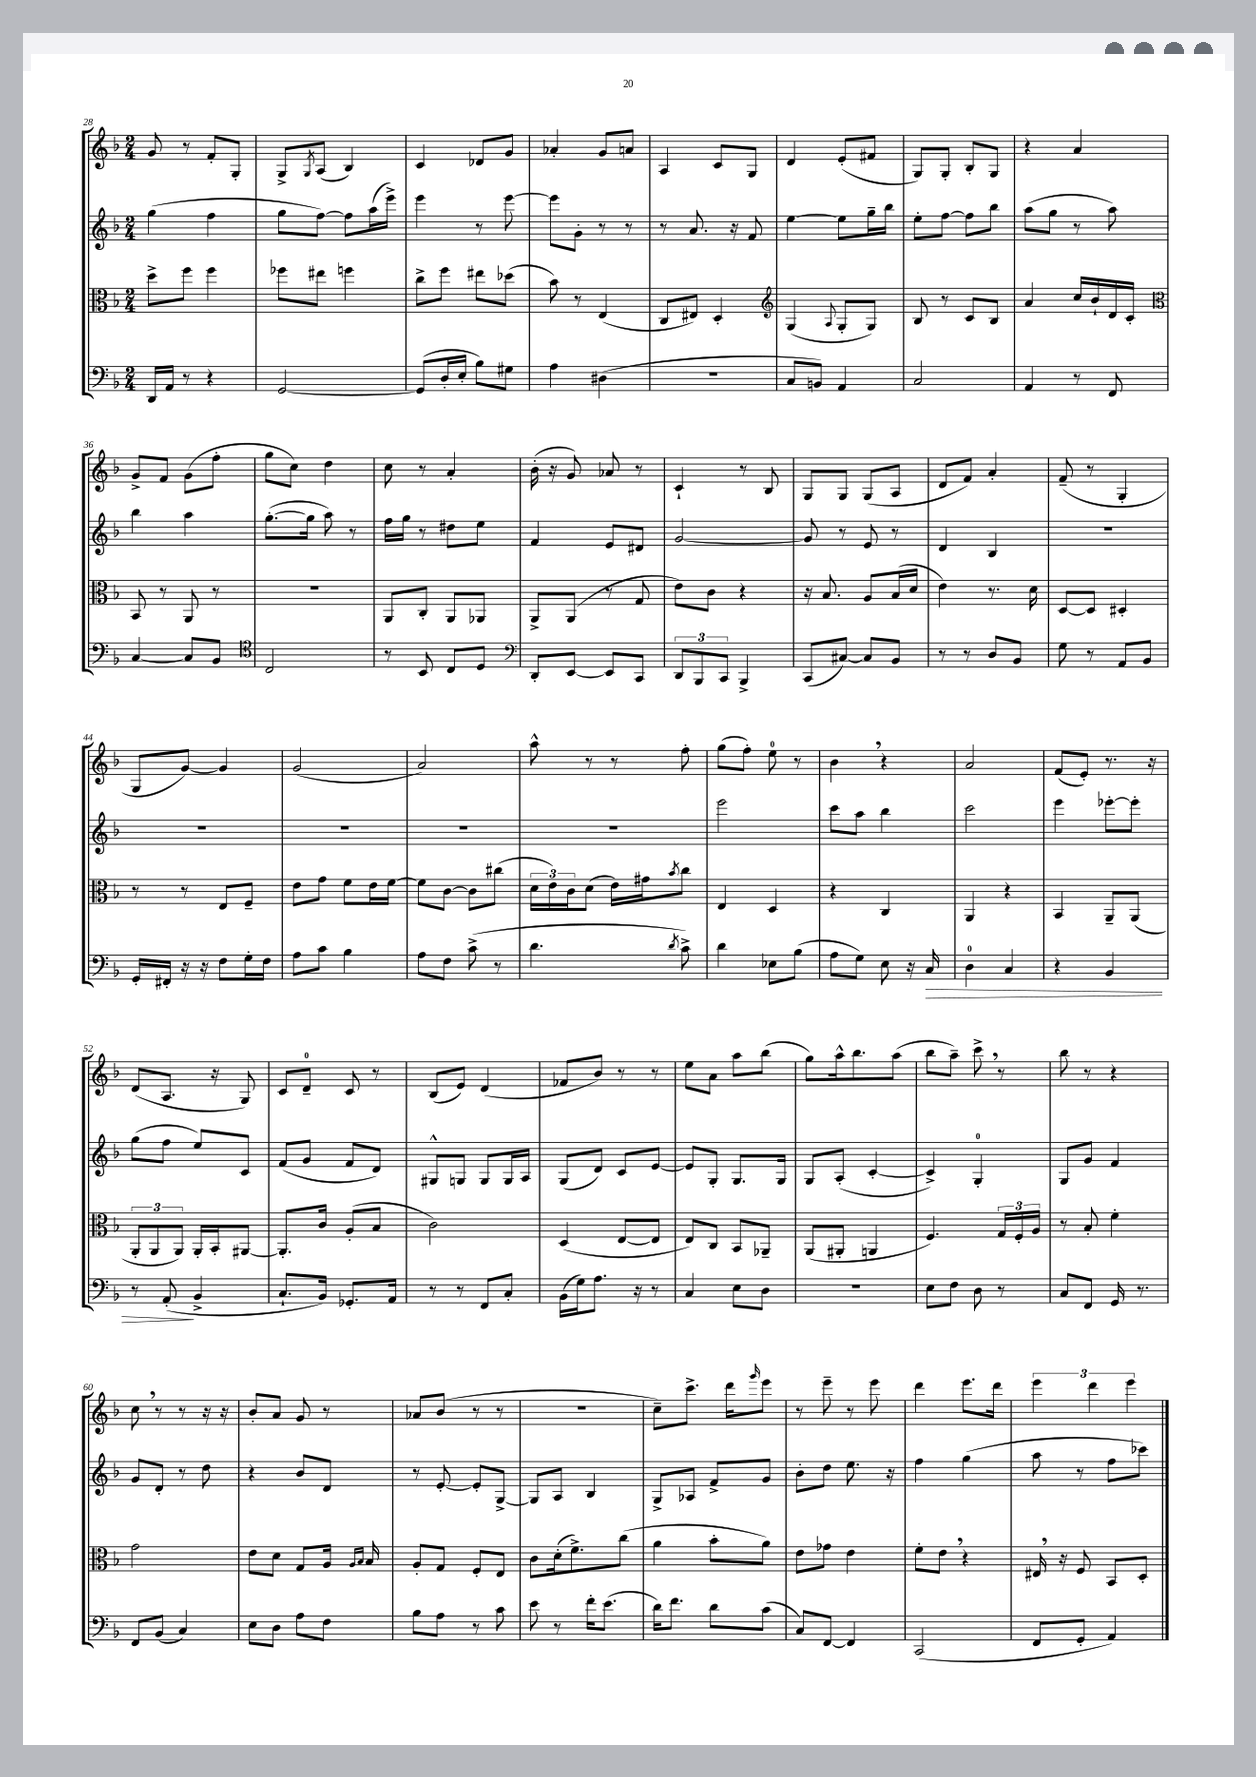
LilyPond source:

<<
\new StaffGroup <<
\new Staff = "s0" {
    \clef treble \key f \major \numericTimeSignature \time 2/4
    g'8 r8 f'8-. g8-. |
    g8-> \acciaccatura { g8 } a8( bes4) |
    c'4 des'8 g'8 |
    aes'4-. g'8 a'8 |
    a4 c'8 g8 |
    d'4 e'8-.( fis'8 |
    g8) g8-. bes8-. g8 |
    r4 a'4 |
    g'8-> f'8 g'8( f''8-. |
    g''8 c''8) d''4 |
    c''8 r8 a'4-. |
    bes'16-.( r16 g'8) aes'8 r8 |
    c'4-! r8 bes8 |
    g8 g8 g8( a8 |
    d'8 f'8) a'4-. |
    f'8--( r8 g4-. |
    g8 g'8~) g'4 |
    g'2( |
    a'2) |
    a''8-^ r8 r8 f''8-. |
    g''8( f''8-.) e''8-0 r8 |
    bes'4 \breathe r4 |
    a'2 |
    f'8( e'8-.) r8. r16 |
    d'8( a8. r16 g8) |
    c'8 d'8-0-- c'8 r8 |
    bes8( e'8) d'4( |
    fes'8 bes'8) r8 r8 |
    e''8 a'8 a''8 bes''8( |
    g''8) a''16-^ bes''8. a''8( |
    bes''8 a''8--) c'''8-> \breathe r8 |
    bes''8 r8 r4 |
    c''8 \breathe r8 r8 r16 r16 |
    bes'8-. a'8 g'8 r8 |
    aes'8 bes'8( r8 r8 |
    R2 |
    c''8--) c'''8.-> d'''16 \grace { g'''16 } e'''8 |
    r8 e'''8-- r8 e'''8 |
    d'''4 e'''8. d'''16 |
    \tuplet 3/2 { e'''4 d'''4 e'''4 } \bar "|." |
}
\new Staff = "s1" {
    \clef treble \key f \major \numericTimeSignature \time 2/4
    g''4( f''4 |
    g''8 f''8~) f''8 a''16( e'''16->) |
    e'''4 r8 e'''8~ |
    e'''8 g'8-. r8 r8 |
    r8 a'8. r16 f'8 |
    e''4~ e''8 g''16-- bes''16 |
    e''8-. f''8~ f''8 bes''8 |
    a''8( g''8 r8 a''8) |
    bes''4 a''4 |
    g''8.~-.( g''16 a''8) r8 |
    f''16 g''16 r8 dis''8 e''8 |
    f'4 e'8 dis'8 |
    g'2~ |
    g'8 r8 e'8 r8 |
    d'4 bes4 |
    R2 |
    r2 |
    R2 |
    R2 |
    R2 |
    e'''2 |
    c'''8 a''8 bes''4 |
    c'''2 |
    e'''4 ees'''8~-. ees'''8-. |
    g''8( f''8 e''8) c'8 |
    f'8( g'8 f'8 d'8) |
    gis8-^ g8 g8 g16 a16 |
    g8( d'8) c'8 e'8~ |
    e'8 g8-. g8. g16 |
    g8 a8-.( c'4~-. |
    c'4->) g4-0-. |
    g8 g'8 f'4 |
    g'8 d'8-. r8 d''8 |
    r4 bes'8 d'8 |
    r8 e'8~-. e'8-. g8~-> |
    g8 a8 bes4 |
    g8-> aes8 f'8-> g'8 |
    bes'8-. d''8 e''8. r16 |
    f''4 g''4( |
    a''8 r8 f''8 ces'''8) \bar "|." |
}
\new Staff = "s2" {
    \clef alto \key f \major \numericTimeSignature \time 2/4
    d''8-> f''8 f''4 |
    fes''8 eis''8 f''4 |
    c''8-> f''8 eis''8 des''8( |
    bes'8) r8 e4( |
    c8 eis8) d4-. |
    \clef treble g4( \appoggiatura { a8 } g8-. g8) |
    bes8 r8 c'8 bes8 |
    a'4 c''16 bes'16-! d'16 c'16-. |
    \clef alto bes,8 r8 a,8 r8 |
    r2 |
    a,8 c8-. a,8 aes,8 |
    a,8-> a,8( r8 g8 |
    e'8) c'8 r4 |
    r16 bes8. a8 bes16( d'16 |
    e'4) r8. d'16 |
    d8~ d8 dis4-. |
    r8 r8 e8 f8-- |
    e'8 g'8 f'8 e'16 f'16~ |
    f'8 c'8~ c'8 cis''8( |
    \tuplet 3/2 { d'16 e'16) c'16 } d'8( e'16) gis'16 \acciaccatura { bes'8 } c''8 |
    e4 d4 |
    r4 c4 |
    a,4 r4 |
    bes,4 a,8-- a,8( |
    \tuplet 3/2 { a,8-. a,8 a,8) } a,16-. bes,16-. ais,8~ |
    ais,8.-. c'16 a8-.( bes8 |
    c'2) |
    d4( e8~ e8 |
    e8) c8 bes,8 aes,8-- |
    a,8( ais,8-. a,4 |
    f4.) \tuplet 3/2 { g16 f16-. a16 } |
    r8 bes8-. f'4-. |
    g'2 |
    e'8 d'8 g8 a16 \grace { a16 bes16 } bes16 |
    a8-. g8 f8-. e8 |
    c'8 d'16-.( f'8.->) c''8( |
    a'4 bes'8-. a'8) |
    e'8 ges'8 e'4 |
    f'8-. e'8 \breathe r4 |
    eis16 \breathe r16 f8 bes,8 d8-. \bar "|." |
}
\new Staff = "s3" {
    \clef bass \key f \major \numericTimeSignature \time 2/4
    d,16 a,16 r8 r4 |
    g,2~ |
    g,8( d16-. e16-. bes8) gis8 |
    a4 dis4( |
    r2 |
    c8 b,8) a,4 |
    c2 |
    a,4 r8 f,8 |
    c4~ c8 bes,8 |
    \clef tenor c2 |
    r8 bes,8 c8 d8 |
    \clef bass d,8-. e,8~ e,8 c,8 |
    \tuplet 3/2 { d,8 bes,,8 c,8 } bes,,4-> |
    c,8( cis8~) cis8 bes,8 |
    r8 r8 d8 bes,8 |
    g8 r8 a,8 bes,8 |
    g,16-. fis,16-. r16 r16 f8 g16-. f16 |
    a8 c'8 bes4 |
    a8 f8 c'8->( r8 |
    d'4. \acciaccatura { d'8 } c'8->) |
    d'4 ees8 bes8( |
    a8 g8) e8 r16 c16\> |
    d4-0 c4 |
    r4 bes,4 |
    r8 a,8-.\!( bes,4-> |
    c8.-! bes,16) ges,8.-. a,16 |
    r8 r8 f,8 c8-. |
    bes,16( g16) a8. r16 r8 |
    c4 e8 d8 |
    r2 |
    e8 f8 d8 r8 |
    c8 f,8 g,16 r8. |
    f,8 bes,8( c4) |
    e8 d8 a8 f8 |
    bes8 a8 r8 c'8 |
    e'8 r8 f'16-. e'8.( |
    d'16) f'8. d'8 c'8( |
    c8) f,8~ f,4 |
    c,2( |
    f,8 g,8-. a,4) \bar "|." |
}
>>
>>
